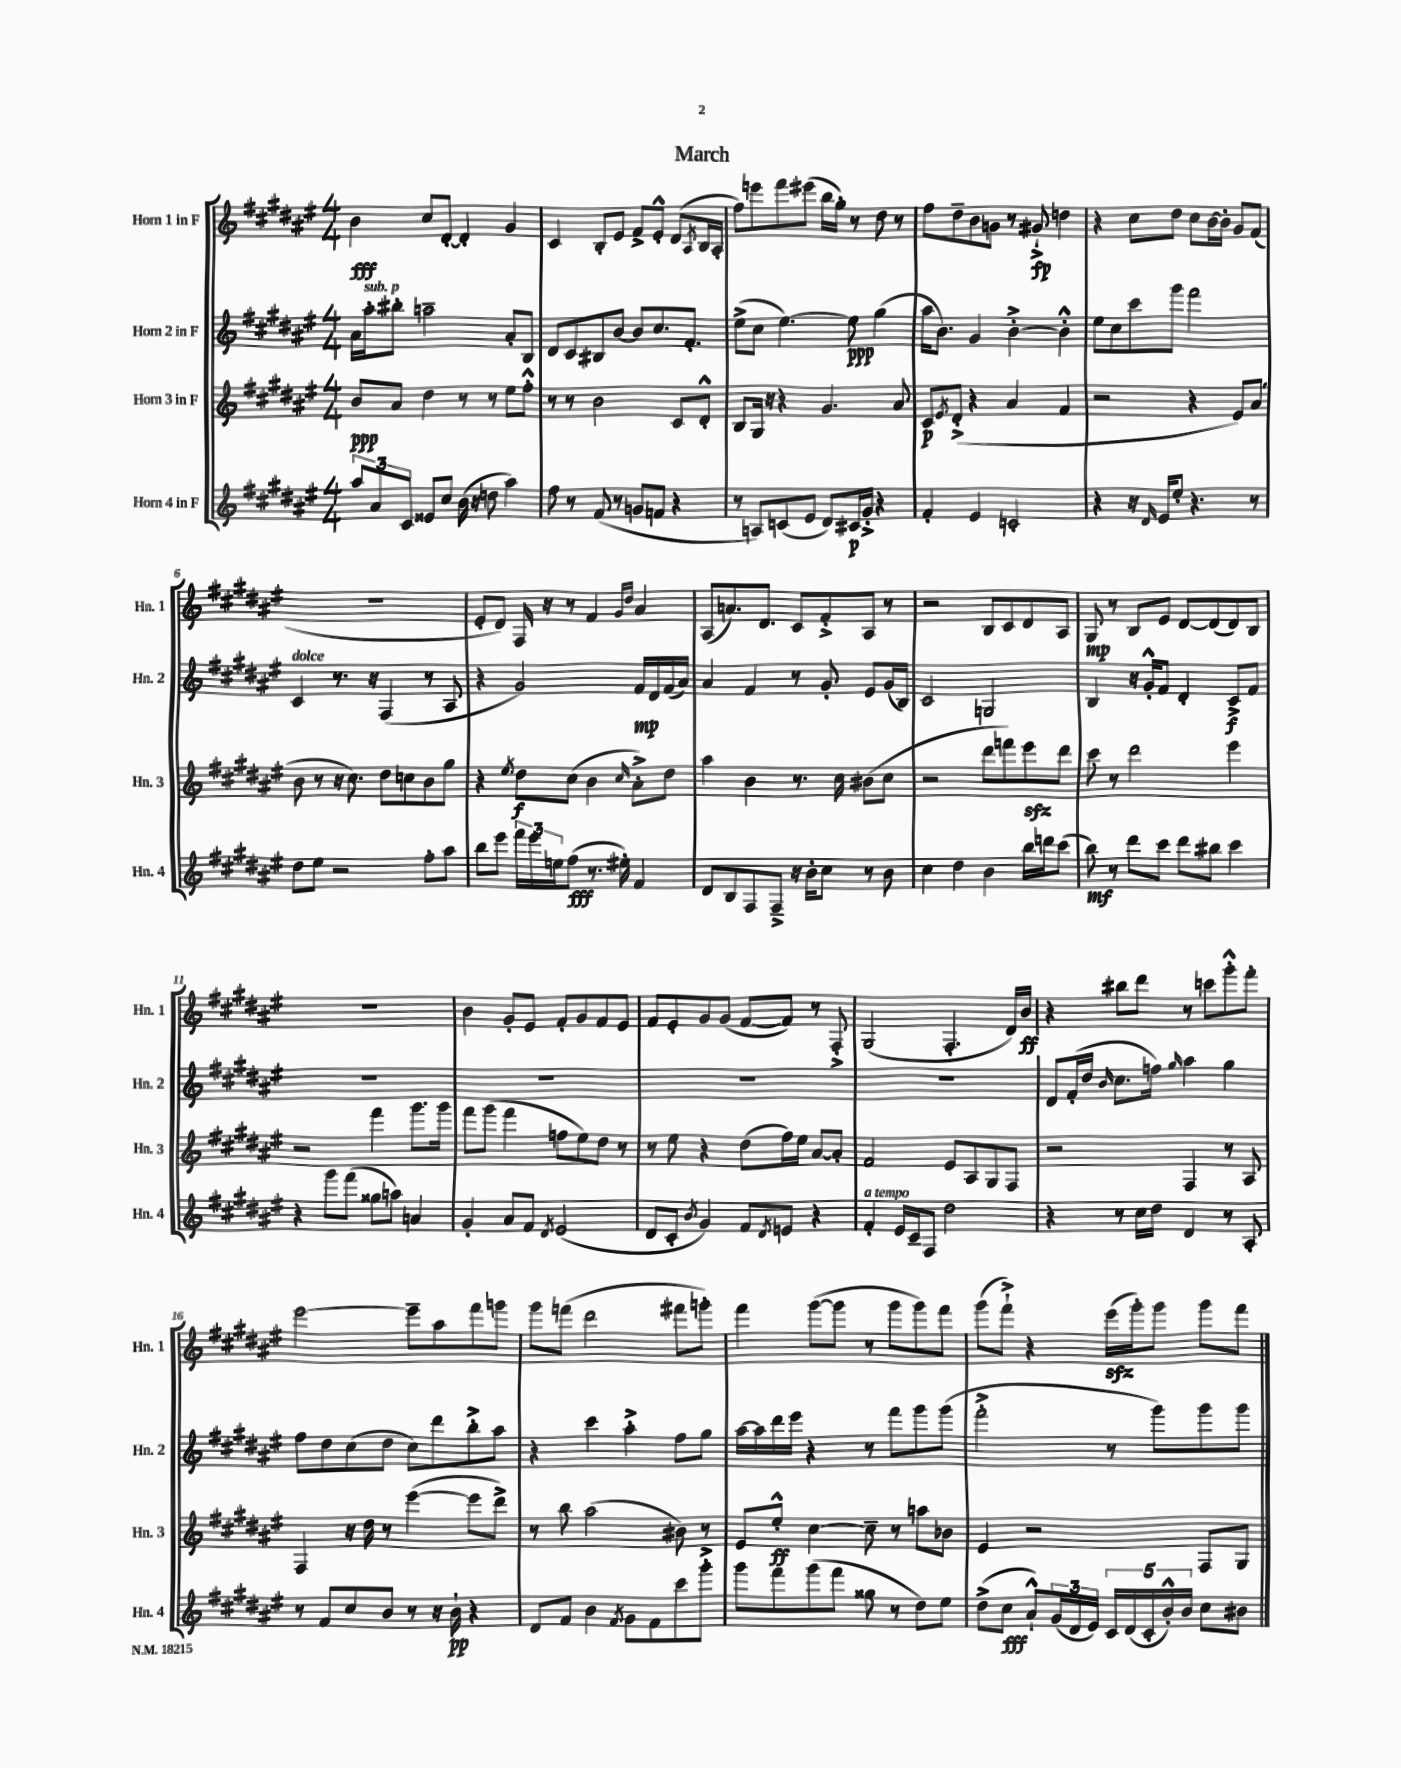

**kern	**dynam	**kern	**dynam	**kern	**dynam	**kern	**dynam
*part4	*part4	*part3	*part3	*part2	*part2	*part1	*part1
*staff4	*staff4	*staff3	*staff3	*staff2	*staff2	*staff1	*staff1
*I"Horn 4 in F	*	*I"Horn 3 in F	*	*I"Horn 2 in F	*	*I"Horn 1 in F	*
*I'Hn. 4	*	*I'Hn. 3	*	*I'Hn. 2	*	*I'Hn. 1	*
*clefG2	*	*clefG2	*	*clefG2	*	*clefG2	*
*k[f#c#g#d#a#e#]	*	*k[f#c#g#d#a#e#]	*	*k[f#c#g#d#a#e#]	*	*k[f#c#g#d#a#e#]	*
*M4/4	*	*M4/4	*	*M4/4	*	*M4/4	*
=1	=1	=1	=1	=1	=1	=1	=1
12aa#/L	.	8b/L	ppp	16a#\LL	.	4b\	fff
!	!	!	!	!LO:TX:a:i:t=sub. p	!	!	!
.	.	.	.	16aa#'\J	.	.	.
12a#/	.	.	.	.	.	.	.
.	.	8a#/J	.	8bb#X'\J	.	.	.
12c#/J	.	.	.	.	.	.	.
8e##X/L	.	4dd#\	.	2aan~\	.	8cc#/L	.
8cc#/J	.	.	.	.	.	[8d#'/J	.
(16b\	.	8r	.	.	.	4d#'/]	.
16r	.	.	.	.	.	.	.
8ddn\	.	8r	.	.	.	.	.
4aa#\)	.	8ee#\L	.	8a#'/L	.	4g#/	.
.	.	8ff#'^^\J	.	8B/J	.	.	.
=2	=2	=2	=2	=2	=2	=2	=2
8ff#\	.	8r	.	8d#/L	.	4c#/	.
8r	.	8r	.	8c#/	.	.	.
(8f#/	.	2b\	.	8B#X/	.	8B'/L	.
8r	.	.	.	[8b/J	.	8e#/J	.
8gn/L	.	.	.	8b/L]	.	8f#^/L	.
8fn/J	.	.	.	8.cc#/	.	8e#'^^/J	.
4r	.	8c#/L	.	.	.	(8d#/L	.
.	.	.	.	8.f#'/J	.	.	.
.	.	.	.	.	.	8qA#/	.
.	.	8d#'^^/J	.	.	.	16B/L	.
.	.	.	.	.	.	16A#'/JJ	.
=3	=3	=3	=3	=3	=3	=3	=3
8r	.	8B/L	.	(8ee#^\L	.	8ff#\L)	.
8An/L)	.	16G#/Jk	.	8cc#\J	.	8eeen\	.
.	.	16r	.	.	.	.	.
(8cn/	.	4r	.	[4.ee#\)	.	8fff#\	.
8e#/J	.	.	.	.	.	(8eee#X\J	.
8d#/L)	.	4.g#/	.	.	.	16bb\LL	.
.	.	.	.	.	.	16gg#'\JJ)	.
16c#X/L	p	.	.	8ee#\]	ppp	8r	.
16g#'^/JJ	.	.	.	.	.	.	.
4r	.	.	.	(4gg#\	.	8dd#\	.
.	.	8a#/	.	.	.	8r	.
=4	=4	=4	=4	=4	=4	=4	=4
4f#'/	.	8c#/L	p	16aa#\KL	.	8ff#\L	.
.	.	.	.	8.b\J)	.	.	.
.	.	8qe#/	.	.	.	.	.
.	.	(8d#'^/J	.	.	.	8dd#~\	.
4e#/	.	4r	.	4g#/	.	8b\	.
.	.	.	.	.	.	8gn\J	.
2cn'/	.	4a#/	.	[4b'^\	.	8r	.
.	.	.	.	.	.	8g#X`^/	fp
.	.	4f#/	.	4b'^^\]	.	4ddn\	.
=5	=5	=5	=5	=5	=5	=5	=5
4r	.	2r	.	8ee#\L	.	4r	.
.	.	.	.	8cc#\	.	.	.
16r	.	.	.	8ccc#\	.	8cc#\L	.
16qqd#/	.	.	.	.	.	.	.
16e#/KL	.	.	.	.	.	.	.
8ee#'/J	.	.	.	8ggg#\J	.	8dd#\J	.
4.r	.	4r	.	2fff#\	.	8cc#\L	.
.	.	.	.	.	.	[16b\L	.
.	.	.	.	.	.	16b'\JJ]	.
.	.	8e#/L)	.	.	.	8g#/L	.
8r	.	(8a#/J	.	.	.	(8f#/J	.
!!LO:LB:g=z
=6	=6	=6	=6	=6	=6	=6	=6
!	!	!	!	!LO:TX:a:i:t=dolce	!	!	!
8dd#\L	.	8b\	.	4c#/	.	1r	.
8ee#\J	.	8r	.	.	.	.	.
2r	.	16r	.	8.r	.	.	.
.	.	8.cc#\)	.	.	.	.	.
.	.	.	.	16r	.	.	.
.	.	8dd#\L	.	(4F#/	.	.	.
.	.	8ccn\	.	.	.	.	.
8ff#'\L	.	8b\	.	8r	.	.	.
8aa#\J	.	8gg#\J	.	8A#/	.	.	.
=7	=7	=7	=7	=7	=7	=7	=7
8bb\L	.	4r	.	4r	.	8e#'/L	.
8eee#\J	.	.	.	.	.	8d#/J)	.
.	.	8qee#/	.	.	.	.	.
24fff#\LL	.	8dd#\L	f	2g#/)	.	16F#/	.
24eee#\	.	.	.	.	.	.	.
.	.	.	.	.	.	16r	.
24een\J	.	.	.	.	.	.	.
(8ff#\J	fff	(8cc#\J	.	.	.	8r	.
8.r	.	4b\	.	.	.	4f#/	.
16ee#X'\)	.	.	.	.	.	.	.
.	.	.	.	.	.	16qqg#/LL	.
.	.	16qqcc#/	.	.	.	16qqdd#/JJ	.
4f#/	.	8a#'^\L)	.	16f#/LL	mp	4a#/	.
.	.	.	.	16d#/	.	.	.
.	.	8dd#\J	.	(16f#/	.	.	.
.	.	.	.	16a#/JJ)	.	.	.
=8	=8	=8	=8	=8	=8	=8	=8
8d#/L	.	4aa#\	.	4a#/	.	(8A#/L	.
8B/	.	.	.	.	.	8.an/)	.
8F#/	.	4b\	.	4f#/	.	.	.
.	.	.	.	.	.	8.d#/J	.
8F#~^/J	.	.	.	.	.	.	.
16r	.	8.r	.	8r	.	8c#/L	.
16b'\KL	.	.	.	.	.	.	.
8cc#\J	.	.	.	8g#'/	.	8f#'^/	.
.	.	16cc#\	.	.	.	.	.
8r	.	(8b#X\L	.	8e#/L	.	8A#/J	.
8b\	.	8cc#\J	.	(16g#/L	.	8r	.
.	.	.	.	16B/JJ)	.	.	.
=9	=9	=9	=9	=9	=9	=9	=9
4cc#\	.	2r	.	2c#/	.	2r	.
4dd#\	.	.	.	.	.	.	.
4b\	.	8ddd#\L	.	2Gn/	.	8B/L	.
.	.	8fffn\)	.	.	.	8c#/	.
16bb\LL	.	8eee#zz\	.	.	.	8d#/	.
16dddn\J	.	.	.	.	.	.	.
(8ccc#\J	.	8ddd#\J	.	.	.	8A#/J	.
=10	=10	=10	=10	=10	=10	=10	=10
8bb\)	mf	8ccc#\	.	4B/	.	8G#/	mp
8r	.	8r	.	.	.	8r	.
8ddd#\L	.	2ddd#\	.	16r	.	8B/L	.
.	.	.	.	16g#'^^/KL	.	.	.
8ccc#\J	.	.	.	8f#/J	.	8e#/J	.
8ddd#\L	.	.	.	4d#'/	.	[8d#/L	.
8bb#X\J	.	.	.	.	.	(8d#/]	.
4ccc#\	.	4eee#\	.	8c#^/L	f	8d#/)	.
.	.	.	.	8f#/J	.	8B/J	.
!!LO:LB:g=z
=11	=11	=11	=11	=11	=11	=11	=11
4r	.	2r	.	1r	.	1r	.
8ggg#\L	.	.	.	.	.	.	.
(8fff#\J	.	.	.	.	.	.	.
8gg##X\L	.	4fff#\	.	.	.	.	.
8aan\J)	.	.	.	.	.	.	.
4an/	.	8.ggg#\L	.	.	.	.	.
.	.	16ggg#\Jk	.	.	.	.	.
=12	=12	=12	=12	=12	=12	=12	=12
4g#'/	.	8fff#\L	.	1r	.	4b\	.
.	.	(8ggg#\J	.	.	.	.	.
8a#/L	.	4fff#\	.	.	.	8g#'/L	.
8f#/J	.	.	.	.	.	8e#/J	.
8qd#/	.	.	.	.	.	.	.
(2e#/	.	8ffn\L	.	.	.	8f#'/L	.
.	.	8ee#\)	.	.	.	8g#/	.
.	.	8dd#\J	.	.	.	8f#/	.
.	.	8r	.	.	.	8e#/J	.
=13	=13	=13	=13	=13	=13	=13	=13
8d#/L	.	8r	.	1r	.	8f#/L	.
8c#'/J	.	8ee#\	.	.	.	8e#'/	.
8qb/	.	.	.	.	.	.	.
4g#/)	.	4r	.	.	.	8g#/	.
.	.	.	.	.	.	(8g#/J	.
8f#/L	.	(8dd#\L	.	.	.	[8f#/L	.
8qd#/	.	.	.	.	.	.	.
8en/J	.	16ff#\L)	.	.	.	8f#/J])	.
.	.	16ee#\JJ	.	.	.	.	.
4r	.	[8a#/L	.	.	.	8r	.
.	.	8a#'/J]	.	.	.	8F#'^/	.
=14	=14	=14	=14	=14	=14	=14	=14
!LO:TX:a:i:t=a tempo	!	!	!	!	!	!	!
4f#'/	.	2f#/	.	1r	.	(2G#/	.
16e#/LL	.	.	.	.	.	.	.
16c#~/J	.	.	.	.	.	.	.
8F#/J	.	.	.	.	.	.	.
2dd#\	.	8e#/L	.	.	.	4.F#'/	.
.	.	8A#/	.	.	.	.	.
.	.	8G#/	.	.	.	.	.
.	.	8F#/J	.	.	.	16d#/LL)	.
.	.	.	.	.	.	16b/JJ	ff
=15	=15	=15	=15	=15	=15	=15	=15
4r	.	2r	.	8d#/L	.	4r	.
.	.	.	.	(16f#'/L	.	.	.
.	.	.	.	16dd#/JJ	.	.	.
.	.	.	.	16qqb/	.	.	.
8r	.	.	.	8.cc#\L	.	8bb#X\L	.
16cc#\LL	.	.	.	.	.	8ddd#\J	.
16dd#\JJ	.	.	.	16ffn\Jk)	.	.	.
.	.	.	.	16qqgg#/	.	.	.
4d#/	.	4F#/	.	4aa#\	.	8r	.
.	.	.	.	.	.	8cccn\L	.
8r	.	8r	.	4gg#\	.	8ggg#'^^\	.
8A#'/	.	8A#/	.	.	.	8fff#'\J	.
!!LO:LB:g=z
=16	=16	=16	=16	=16	=16	=16	=16
8r	.	4F#/	.	8ff#\L	.	[2eee#\	.
8f#/L	.	.	.	8dd#\	.	.	.
8cc#/	.	16r	.	(8cc#\	.	.	.
.	.	16dd#\	.	.	.	.	.
8b/J	.	8r	.	8dd#\J	.	.	.
8r	.	([4eee#\	.	8cc#\L)	.	8eee#~\L]	.
16r	.	.	.	8ddd#\	.	8aa#\	.
16b`\	pp	.	.	.	.	.	.
4r	.	8eee#\L]	.	8bb'^\	.	8fff#\	.
.	.	8ddd#^\J)	.	8aa#\J	.	8gggn\J	.
=17	=17	=17	=17	=17	=17	=17	=17
8d#/L	.	8r	.	4r	.	8ggg#\L	.
8f#/J	.	8bb\	.	.	.	(8fffn\J	.
4b\	.	(2aa#\	.	4ccc#\	.	2ddd#\	.
8qf#/	.	.	.	.	.	.	.
8g#\L	.	.	.	4aa#'^\	.	.	.
8f#\	.	.	.	.	.	.	.
8ccc#\	.	8b#X\)	.	8ff#\L	.	8fff#X\L	.
8ggg#'^\J	.	8r	.	8gg#\J	.	8gggn'\J)	.
=18	=18	=18	=18	=18	=18	=18	=18
8ggg#\L	.	8e#/L	.	[16aa#\LL	.	4fff#\	.
.	.	.	.	16aa#\]	.	.	.
8fff#\	.	8ee#'^^/J	ff	16ddd#\	.	.	.
.	.	.	.	16eee#\JJ	.	.	.
(8ggg#\	.	[4cc#\	.	4r	.	([8ggg#\L	.
8fff#\J	.	.	.	.	.	8ggg#\J]	.
8gg##X\	.	8cc#~\]	.	8r	.	8r	.
8r	.	8r	.	8fff#\L	.	8ggg#\L	.
8dd#\L)	.	8aan\L	.	8ggg#\	.	8ggg#\)	.
8ee#\J	.	8b-X\J	.	(8ggg#\J	.	8fff#\J	.
=19	=19	=19	=19	=19	=19	=19	=19
(8dd#^\L	.	4e#/	.	2fff#'^\	.	(8ggg#\L	.
8cc#\J	fff	.	.	.	.	8fff#`^\J)	.
8a#`^^/L)	.	2r	.	.	.	4r	.
(24g#/L	.	.	.	.	.	.	.
24d#/	.	.	.	.	.	.	.
24e#/JJ)	.	.	.	.	.	.	.
20c#/LL	.	.	.	8r	.	(16eee#zz\LL	.
(20d#/	.	.	.	.	.	.	.
.	.	.	.	.	.	16ggg#'\J)	.
20c#'/	.	.	.	.	.	.	.
.	.	.	.	8ggg#\L)	.	8ggg#\J	.
20b'^^/)	.	.	.	.	.	.	.
20b/JJ	.	.	.	.	.	.	.
8cc#\L	.	8F#/L	.	8ggg#\	.	8ggg#\L	.
8b#X\J	.	8G#/J	.	8ggg#\J	.	8fff#\J	.
==	==	==	==	==	==	==	==
*-	*-	*-	*-	*-	*-	*-	*-
